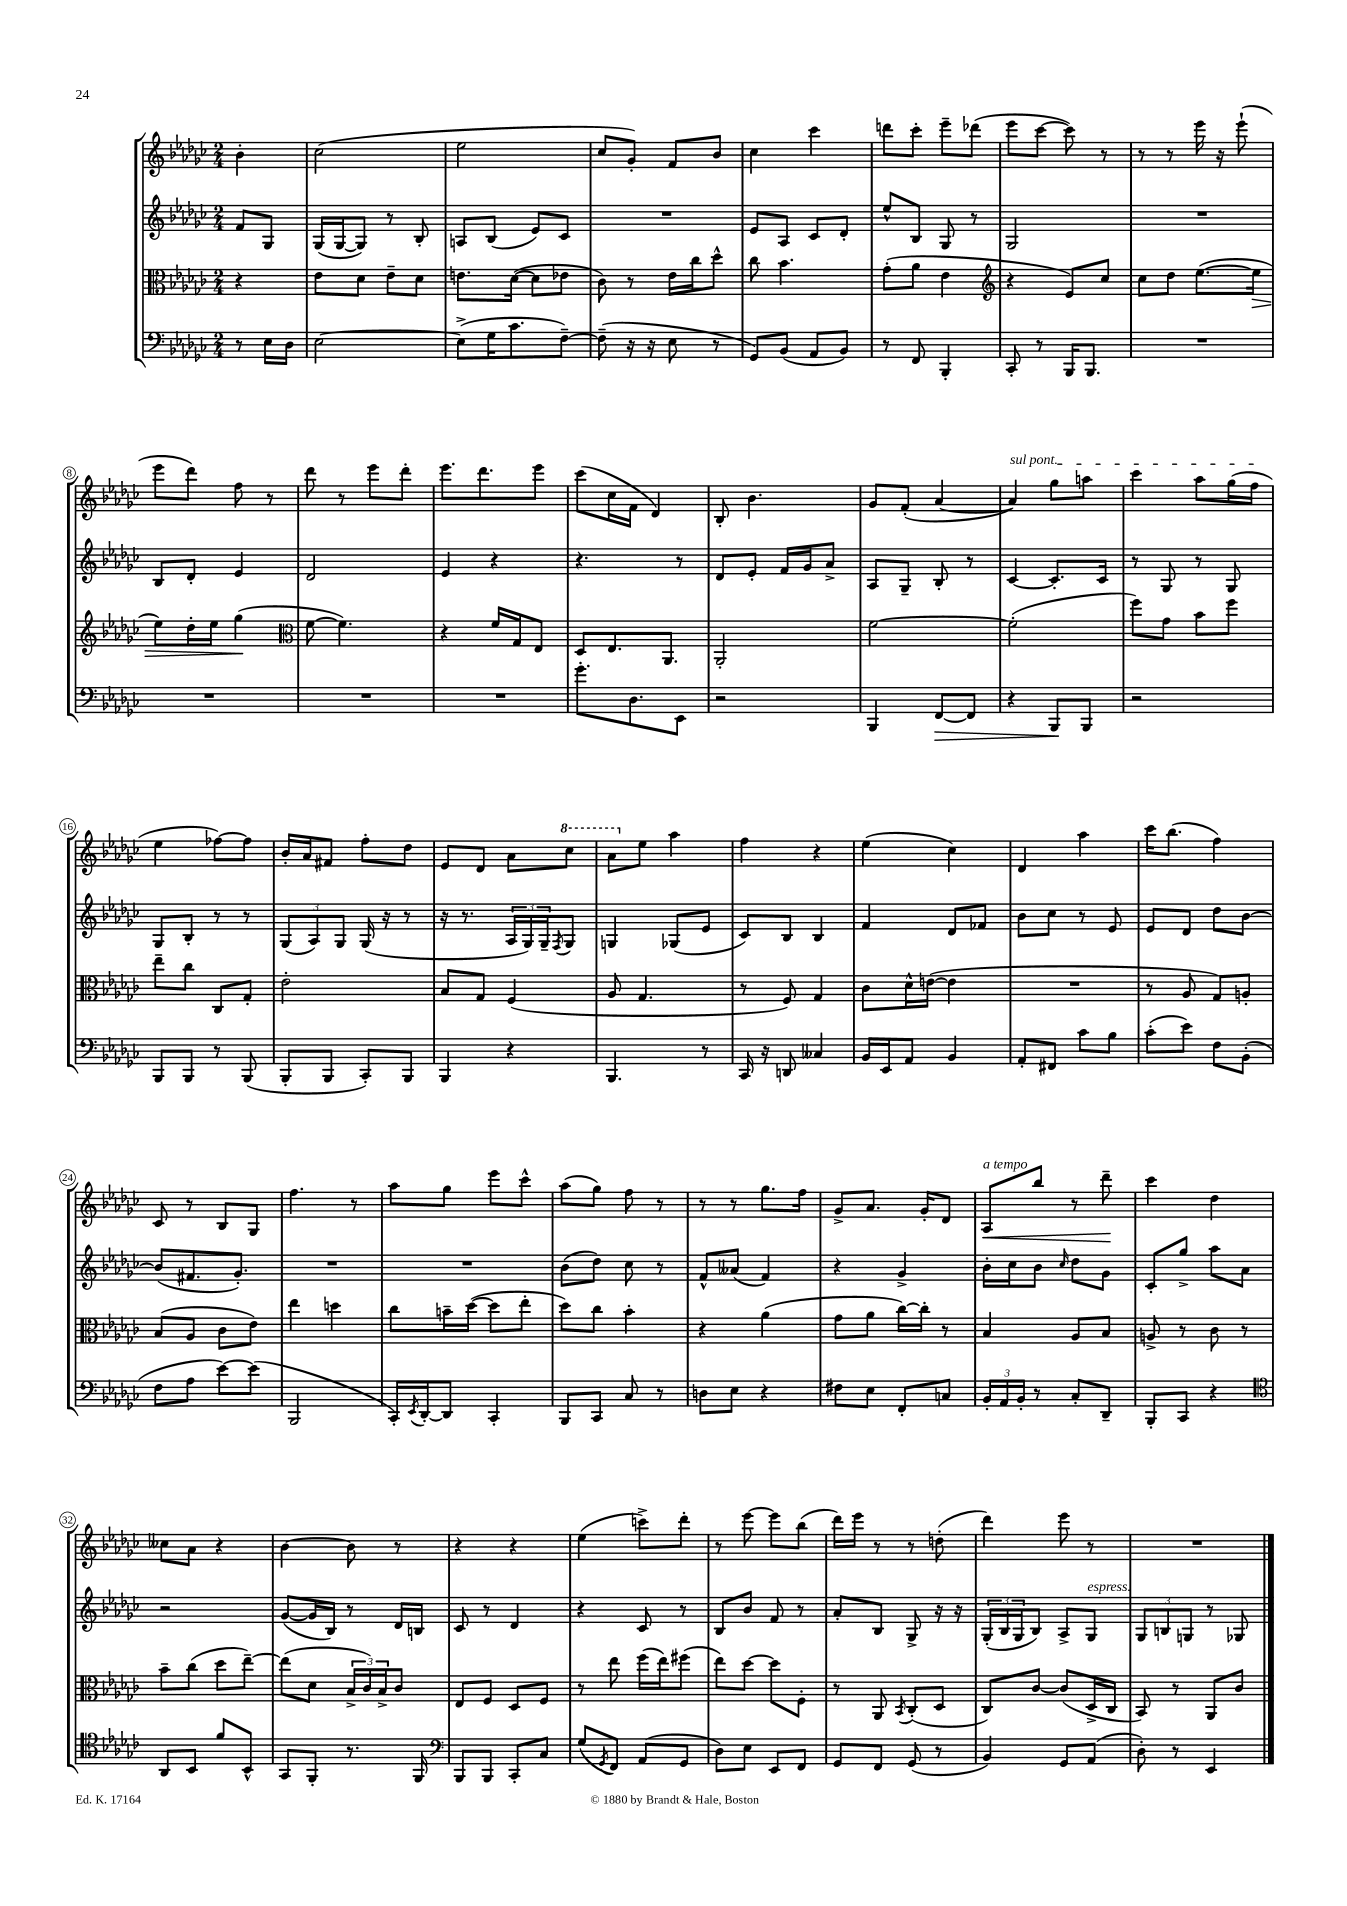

**kern	**dynam	**kern	**dynam	**kern	**kern	**dynam
*part4	*part4	*part3	*part3	*part2	*part1	*part1
*staff4	*staff4	*staff3	*staff3	*staff2	*staff1	*staff1
*clefF4	*	*clefC3	*	*clefG2	*clefG2	*
*k[b-e-a-d-g-c-]	*	*k[b-e-a-d-g-c-]	*	*k[b-e-a-d-g-c-]	*k[b-e-a-d-g-c-]	*
*M2/4	*	*M2/4	*	*M2/4	*M2/4	*
=	=	=	=	=	=	=
8r	.	4r	.	8f/L	4b-'\	.
16E-\LL	.	.	.	8G-/J	.	.
16D-\JJ	.	.	.	.	.	.
=1	=1	=1	=1	=1	=1	=1
[2E-\	.	8e-\L	.	(16G-/LL	(2cc-\	.
.	.	.	.	[16G-/J	.	.
.	.	8d-\J	.	8G-/J])	.	.
.	.	8e-~\L	.	8r	.	.
.	.	8d-\J	.	8B-'/	.	.
=2	=2	=2	=2	=2	=2	=2
(8E-^\L]	.	8.en\L	.	8An/L	2ee-\	.
16G-\K	.	.	.	(8B-/J	.	.
8.c-\	.	([16d-\Jk	.	.	.	.
.	.	8d-\L]	.	8e-/L)	.	.
[8F~\J)	.	8e-X\J	.	8c-/J	.	.
=3	=3	=3	=3	=3	=3	=3
(8F~\]	.	8c-\)	.	2r	8cc-/L	.
16r	.	8r	.	.	8g-'/J)	.
16r	.	.	.	.	.	.
8E-\	.	16e-\LL	.	.	8f/L	.
.	.	16cc-\J	.	.	.	.
8r	.	8dd-^^\J	.	.	8b-/J	.
=4	=4	=4	=4	=4	=4	=4
8GG-/L)	.	8cc-\	.	8e-/L	4cc-\	.
(8BB-/J	.	4.b-\	.	8A-/J	.	.
8AA-/L	.	.	.	8c-/L	4ccc-\	.
8BB-/J)	.	.	.	8d-'/J	.	.
=5	=5	=5	=5	=5	=5	=5
8r	.	(8g-'\L	.	8ee-^^/L	8dddn\L	.
8FF/	.	8a-\J	.	8B-/J	8ccc-'\J	.
4BBB-'/	.	4e-\	.	8G-/	8eee-~\L	.
.	.	.	.	8r	(8ddd-X\J	.
=6	=6	=6	=6	=6	=6	=6
*	*	*clefG2	*	*	*	*
8CC-'/	.	4r	.	2G-/	8eee-\L	.
8r	.	.	.	.	[8ccc-\J	.
16BBB-/KL	.	8e-/L)	.	.	8ccc-\])	.
8.BBB-/J	.	.	.	.	.	.
.	.	8cc-/J	.	.	8r	.
=7	=7	=7	=7	=7	=7	=7
2r	.	8cc-\L	.	2r	8r	.
.	.	8dd-\J	.	.	8r	.
.	.	([8.ee-\L	.	.	16eee-\	.
.	.	.	.	.	16r	.
.	.	.	.	.	(8eee-`\	.
!	!	!	!LO:HP:b	!	!	!
.	.	16ee-\Jk]	>	.	.	.
!!LO:LB:g=z
=8	=8	=8	=8	=8	=8	=8
2r	.	8ee-\L)	.	8B-/L	8eee-\L	.
.	.	16dd-'\L	.	8d-'/J	8ddd-\J)	.
.	.	16ee-\JJ	.	.	.	.
.	.	(4gg-\	.	4e-/	8ff\	.
.	.	.	.	.	8r	.
.	.	.	]	.	.	.
=9	=9	=9	=9	=9	=9	=9
*	*	*clefC3	*	*	*	*
2r	.	[8f\	.	2d-/	8ddd-\	.
.	.	4.f\])	.	.	8r	.
.	.	.	.	.	8eee-\L	.
.	.	.	.	.	8ddd-'\J	.
=10	=10	=10	=10	=10	=10	=10
2r	.	4r	.	4e-/	8.eee-\L	.
.	.	.	.	.	8.ddd-\	.
.	.	16f/LL	.	4r	.	.
.	.	16G-/J	.	.	.	.
.	.	8E-/J	.	.	8eee-\J	.
=11	=11	=11	=11	=11	=11	=11
8.g-'\L	.	8D-/L	.	4.r	(8ccc-\L	.
.	.	8.E-/	.	.	16cc-\L	.
8.D-\	.	.	.	.	16f\JJ	.
.	.	.	.	.	4d-/)	.
.	.	8.AA-/J	.	.	.	.
8EE-\J	.	.	.	8r	.	.
=12	=12	=12	=12	=12	=12	=12
2r	.	2AA-'/	.	8d-/L	8B-'/	.
.	.	.	.	8e-'/J	4.b-\	.
.	.	.	.	16f/LL	.	.
.	.	.	.	16g-/J	.	.
.	.	.	.	8a-^/J	.	.
=13	=13	=13	=13	=13	=13	=13
4BBB-/	.	[2f\	.	8A-/L	8g-/L	.
.	.	.	.	8G-~/J	(8f'/J	.
!	!LO:HP:b	!	!	!	!	!
[8FF/L	>	.	.	8B-'/	[4a-/	.
8FF/J]	.	.	.	8r	.	.
=14	=14	=14	=14	=14	=14	=14
!	!	!	!	!	!LO:TX:a:i:t=sul pont.	!
4r	.	(2f'\]	.	[4c-/	4a-/])	.
8BBB-/L	.	.	.	8.c-'/L]	8gg-\L	.
8BBB-/J	]	.	.	.	8aan\J	.
.	.	.	.	16c-/Jk	.	.
=15	=15	=15	=15	=15	=15	=15
2r	.	8ff\L)	.	8r	4ccc-\	.
.	.	8g-\J	.	8G-/	.	.
.	.	8b-\L	.	8r	8aa-\L	.
.	.	8ff\J	.	8G-/	(16gg-\L	.
.	.	.	.	.	16ff\JJ	.
!!LO:LB:g=z
=16	=16	=16	=16	=16	=16	=16
8BBB-/L	.	8ee-~\L	.	8G-/L	4ee-\	.
8BBB-/J	.	8cc-\J	.	8B-'/J	.	.
8r	.	8C-/L	.	8r	[8ff-X\L)	.
(8BBB-/	.	8G-'/J	.	8r	8ff-\J]	.
=17	=17	=17	=17	=17	=17	=17
8BBB-'/L	.	2e-'\	.	(12G-/L	16b-'/LL	.
.	.	.	.	.	16a-/J	.
.	.	.	.	12A-/)	.	.
8BBB-/J	.	.	.	.	8f#X/J	.
.	.	.	.	12G-/J	.	.
8CC-'/L)	.	.	.	(16G-/	8ff'\L	.
.	.	.	.	16r	.	.
8BBB-/J	.	.	.	8r	8dd-\J	.
=18	=18	=18	=18	=18	=18	=18
4BBB-/	.	8B-/L	.	16r	8e-/L	.
.	.	.	.	8.r	.	.
.	.	8G-/J	.	.	8d-/J	.
4r	.	(4F/	.	24A-/LL	8a-\L	.
.	.	.	.	24G-/)	.	.
.	.	.	.	24G-~/J	.	.
.	.	.	.	8qF/	.	.
*	*	*	*	*	*8va	*
.	.	.	.	8G-/J	8ccc-\J	.
=19	=19	=19	=19	=19	=19	=19
4.BBB-/	.	8A-/	.	4Gn/	8aa-\L	.
*	*	*	*	*	*X8va	*
.	.	4.G-/	.	.	8ee-\J	.
.	.	.	.	(8G-X/L	4aa-\	.
8r	.	.	.	8e-/J	.	.
=20	=20	=20	=20	=20	=20	=20
16CC-/	.	8r	.	8c-/L)	4ff\	.
16r	.	.	.	.	.	.
8DDn/	.	8F/)	.	8B-/J	.	.
4C--X/	.	4G-/	.	4B-/	4r	.
=21	=21	=21	=21	=21	=21	=21
16BB-/LL	.	8c-\L	.	4f/	(4ee-\	.
16EE-/J	.	.	.	.	.	.
8AA-/J	.	16d-^^\L	.	.	.	.
.	.	([16en\JJ	.	.	.	.
4BB-/	.	4e\]	.	8d-/L	4cc-\)	.
.	.	.	.	8f-X/J	.	.
=22	=22	=22	=22	=22	=22	=22
8AA-'/L	.	2r	.	8b-\L	4d-/	.
8FF#X/J	.	.	.	8cc-\J	.	.
8c-\L	.	.	.	8r	4aa-\	.
8B-\J	.	.	.	8e-/	.	.
=23	=23	=23	=23	=23	=23	=23
(8c-'\L	.	8r	.	8e-/L	16ccc-\KL	.
.	.	.	.	.	(8.bb-\J	.
8e-\J)	.	8A-/	.	8d-/J	.	.
8F\L	.	8G-/L)	.	8dd-\L	4ff\)	.
(8BB-'\J	.	8An'/J	.	[8b-\J	.	.
!!LO:LB:g=z
=24	=24	=24	=24	=24	=24	=24
8F\L	.	(8B-/L	.	(8b-/L]	8c-/	.
8A-\J	.	8A-/J	.	8.f#X/	8r	.
[8e-\L)	.	8c-\L	.	.	8B-/L	.
.	.	.	.	8.g-'/J)	.	.
(8e-\J]	.	8e-\J)	.	.	8G-/J	.
=25	=25	=25	=25	=25	=25	=25
2BBB-/	.	4ee-\	.	2r	4.ff\	.
.	.	4ddn\	.	.	.	.
.	.	.	.	.	8r	.
=26	=26	=26	=26	=26	=26	=26
16CC-'/LL)	.	8cc-\L	.	2r	8aa-\L	.
8qEE-/	.	.	.	.	.	.
[16DD-'/J	.	.	.	.	.	.
8DD-/J]	.	16bn~\L	.	.	8gg-\J	.
.	.	([16dd-\JJ	.	.	.	.
4CC-'/	.	8dd-\L]	.	.	8eee-\L	.
.	.	8ee-'\J	.	.	8ccc-^^\J	.
=27	=27	=27	=27	=27	=27	=27
8BBB-/L	.	8dd-\L)	.	(8b-\L	(8aa-\L	.
8CC-/J	.	8cc-\J	.	8dd-\J)	8gg-\J)	.
8C-/	.	4b-'\	.	8cc-\	8ff\	.
8r	.	.	.	8r	8r	.
=28	=28	=28	=28	=28	=28	=28
8Dn\L	.	4r	.	8f^^/L	8r	.
8E-\J	.	.	.	(8a--X/J	8r	.
4r	.	(4a-\	.	4f/)	8.gg-\L	.
.	.	.	.	.	16ff\Jk	.
=29	=29	=29	=29	=29	=29	=29
8F#X\L	.	8g-\L	.	4r	8g-^/L	.
8E-\J	.	8a-\J	.	.	8.a-/J	.
8FF'/L	.	[16cc-\LL)	.	4g-^/	.	.
.	.	16cc-'\JJ]	.	.	16g-'/KL	.
8Cn/J	.	8r	.	.	8d-/J	.
=30	=30	=30	=30	=30	=30	=30
!	!	!	!	!	!LO:TX:a:i:t=a tempo	!
!	!	!	!	!	!	!LO:HP:b
24BB-'/LL	.	4B-/	.	16b-'\LL	8A-/L	<
24AA-/	.	.	.	.	.	.
.	.	.	.	16cc-\J	.	.
24BB-'/JJ	.	.	.	.	.	.
8r	.	.	.	8b-\J	8bb-/J	.
.	.	.	.	16qqcc-/	.	.
8C-'/L	.	8A-/L	.	8dd-\L	8r	.
8DD-~/J	.	8B-/J	.	8g-\J	8ddd-~\	.
.	.	.	.	.	.	[
=31	=31	=31	=31	=31	=31	=31
8BBB-'/L	.	8An^/	.	8c-'/L	4ccc-\	.
8CC-/J	.	8r	.	8gg-^/J	.	.
4r	.	8c-\	.	8aa-\L	4dd-\	.
.	.	8r	.	8a-\J	.	.
!!LO:LB:g=z
=32	=32	=32	=32	=32	=32	=32
*clefC4	*	*	*	*	*	*
8AA-/L	.	8b-~\L	.	2r	8cc--X\L	.
8BB-/J	.	(8cc-\J	.	.	8a-\J	.
8f/L	.	8dd-\L	.	.	4r	.
8BB-^^/J	.	[8ee-~\J)	.	.	.	.
=33	=33	=33	=33	=33	=33	=33
8GG-/L	.	(8ee-\L]	.	([8g-/L	[4b-\	.
8FF'/J	.	8d-\J	.	16g-/L]	.	.
.	.	.	.	16B-/JJ)	.	.
8.r	.	24B-^/LL	.	8r	8b-\]	.
.	.	24c-/)	.	.	.	.
.	.	24B-^/J	.	.	.	.
.	.	8c-/J	.	16d-/LL	8r	.
16FF/	.	.	.	16Bn/JJ	.	.
=34	=34	=34	=34	=34	=34	=34
*clefF4	*	*	*	*	*	*
8BBB-/L	.	8E-/L	.	8c-/	4r	.
8BBB-/J	.	8F/J	.	8r	.	.
8CC-'/L	.	8D-/L	.	4d-/	4r	.
8C-/J	.	8F/J	.	.	.	.
=35	=35	=35	=35	=35	=35	=35
(8G-/L	.	8r	.	4r	(4ee-\	.
8qGG-/	.	.	.	.	.	.
8FF/J)	.	8ee-\	.	.	.	.
(8AA-/L	.	(16ff\LL	.	8c-/	8cccn^\L)	.
.	.	16ee-\J)	.	.	.	.
8GG-/J	.	(8ff#X\J	.	8r	8ddd-'\J	.
=36	=36	=36	=36	=36	=36	=36
8D-\L)	.	8ee-\L)	.	8B-/L	8r	.
8E-\J	.	[8dd-\J	.	8b-/J	[8eee-\	.
8EE-/L	.	8dd-\L]	.	8f/	8eee-\L]	.
8FF/J	.	8F'\J	.	8r	(8bb-\J	.
=37	=37	=37	=37	=37	=37	=37
8GG-/L	.	8r	.	8a-'/L	16ddd-\LL)	.
.	.	.	.	.	16eee-\JJ	.
8FF/J	.	8AA-/	.	8B-/J	8r	.
.	.	8qBB-/	.	.	.	.
(8GG-/	.	(8C-'/L	.	8G-^/	8r	.
8r	.	8D-/J	.	16r	(8ddn'\	.
.	.	.	.	16r	.	.
=38	=38	=38	=38	=38	=38	=38
4BB-/)	.	8C-/L)	.	(24G-'/LL	4ddd-\)	.
.	.	.	.	24B-/	.	.
.	.	.	.	24G-/J	.	.
.	.	[8c-/J	.	8B-/J)	.	.
8GG-/L	.	(8c-/L]	.	8A-^/L	8eee-\	.
!	!	!	!	!LO:TX:a:i:t=espress.	!	!
(8AA-/J	.	16D-^/L	.	8G-/J	8r	.
.	.	16C-/JJ	.	.	.	.
=39	=39	=39	=39	=39	=39	=39
8D-'\)	.	8BB-/)	.	12G-/L	2r	.
.	.	.	.	12Bn/	.	.
8r	.	8r	.	.	.	.
.	.	.	.	12Gn/J	.	.
4EE-/	.	8AA-/L	.	8r	.	.
.	.	8c-/J	.	8G-X/	.	.
==	==	==	==	==	==	==
*-	*-	*-	*-	*-	*-	*-
